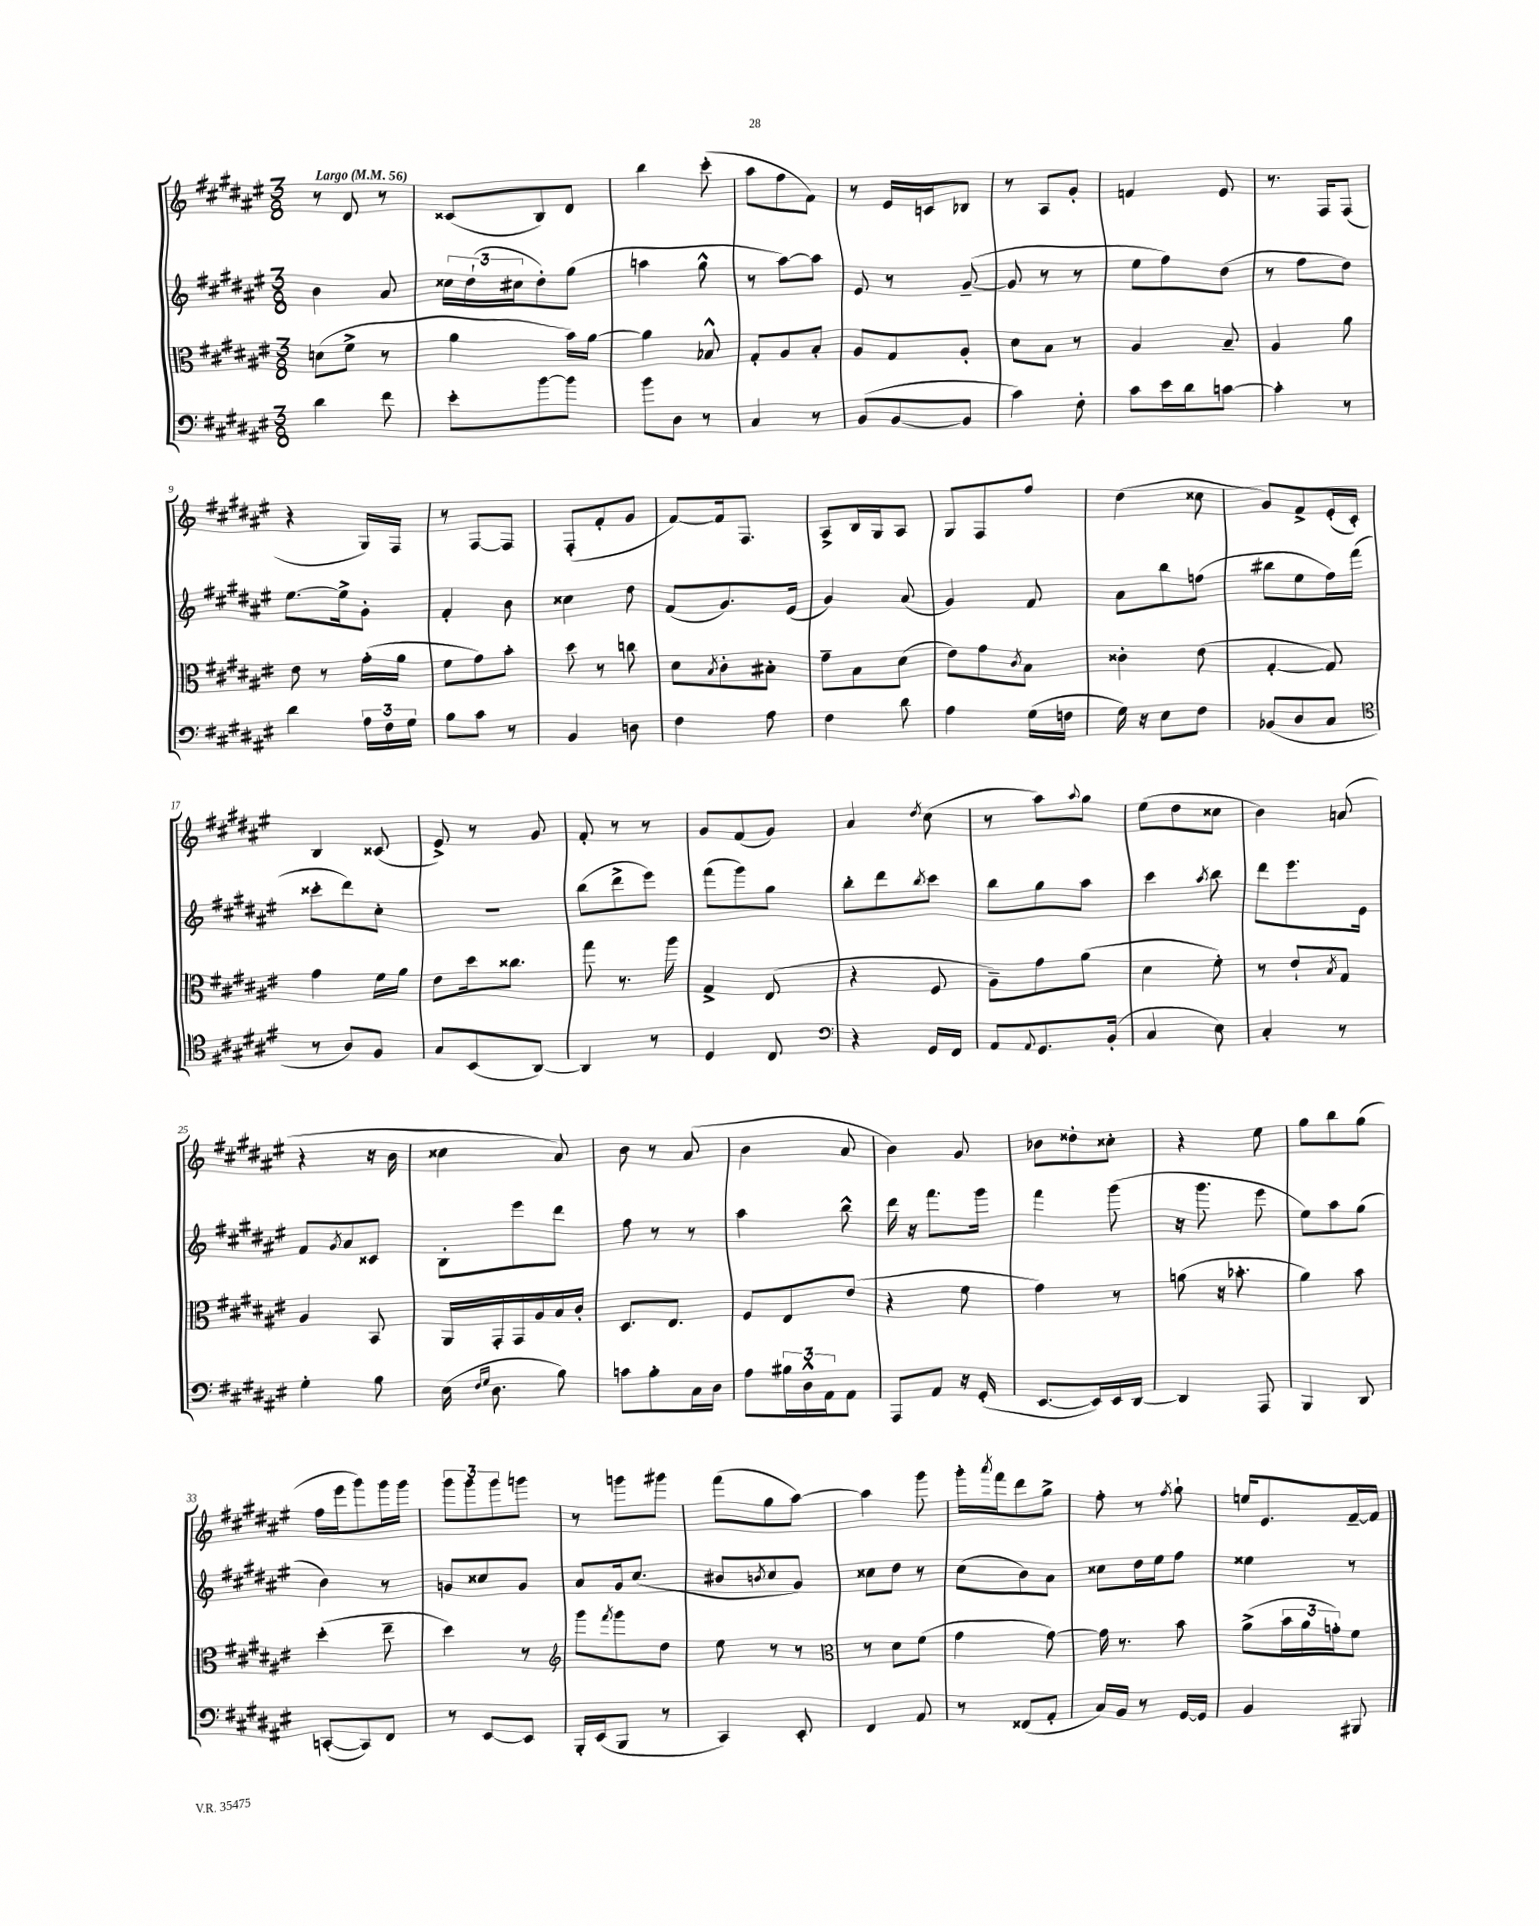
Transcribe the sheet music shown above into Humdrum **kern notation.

**kern	**kern	**kern	**kern
*part4	*part3	*part2	*part1
*staff4	*staff3	*staff2	*staff1
*clefF4	*clefC3	*clefG2	*clefG2
*k[f#c#g#d#a#e#]	*k[f#c#g#d#a#e#]	*k[f#c#g#d#a#e#]	*k[f#c#g#d#a#e#]
*M3/8	*M3/8	*M3/8	*M3/8
*MM56	*MM56	*MM56	*MM56
=1	=1	=1	=1
!	!	!	!LO:TX:a:B:t=Largo
4d#\	(8dn\L	4b\	8r
.	8f#^\J	.	8d#/
8f#\	8r	8a#/	8r
=2	=2	=2	=2
8e#'\L	4a#\	24cc##X\LL	(8c##X/L
.	.	(24dd#`\	.
.	.	24cc#X\J	.
[8b\	.	8dd#'\)	8B/)
8b\J]	16b\LL)	(8gg#\J	8d#/J
.	[16a#\JJ	.	.
=3	=3	=3	=3
8b\L	4a#\]	4aan\	4bb\
8D#\J	.	.	.
8r	8B-X^^/	8gg#^^\	(8ccc#'\
=4	=4	=4	=4
4C#/	8G#'/L	8r	8aa#\L
.	8A#/	[8aa#\L)	8ff#\
8r	8B'/J	8aa#\J]	8f#\J)
=5	=5	=5	=5
(8BB/L	8A#/L	8e#/	8r
[8BB/	8G#/	8r	16e#/LL
.	.	.	16cn/J
8BB/J]	8A#'/J	([8g#~/	8B-X/J
=6	=6	=6	=6
4c#\)	8d#\L	8g#/]	8r
.	8B\J	8r	8A#/L
8F#'\	8r	8r	8g#'/J
=7	=7	=7	=7
8c#\L	4A#/	8ee#\L	4fn/
16e#\L	.	8ff#\)	.
16d#\J	.	.	.
[8cn\J	8B~/	(8dd#\J	8e#/
=8	=8	=8	=8
4c'\]	4A#/	8r	8.r
.	.	8ff#\L	.
.	.	.	16F#/KL
8r	8a#\	8dd#\J)	(8F#/J
!!LO:LB:g=z
=9	=9	=9	=9
4d#\	8e#\	[8.ee#\L	4r
.	8r	.	.
.	.	16ee#^\k]	.
24A#\LL	(16g#'\LL	8g#'\J	16G#/LL)
24F#\	.	.	.
.	16a#\JJ	.	16F#/JJ
24G#\JJ	.	.	.
=10	=10	=10	=10
8B\L	8f#\L	4f#'/	8r
8c#\J	8g#\)	.	[8F#/L
8r	8b'\J	8b\	8F#/J]
=11	=11	=11	=11
4BB/	8dd#\	4cc##X\	(8F#'/L
.	8r	.	8f#'/
8Dn\	8ccn\	8dd#\	8g#/J
=12	=12	=12	=12
4F#\	8d#\L	(8f#/L	[8f#/L)
.	8qB/	.	.
.	8c#'\	8.g#/)	16f#/k]
.	.	.	8.F#/J
8A#\	8B#X'\J	.	.
.	.	(16e#/Jk	.
=13	=13	=13	=13
4F#\	8g#~\L	4g#/)	8A#^/L
.	8B\	.	16B/L
.	.	.	16G#/J
8d#\	(8d#\J	(8a#/	8A#/J
=14	=14	=14	=14
4A#\	8e#\L)	4g#/)	8G#/L
.	8g#\	.	8F#/
.	8qc#/	.	.
(16G#\LL	8B\J	8f#/	8ff#/J
16Fn\JJ	.	.	.
=15	=15	=15	=15
16G#\)	4c##X'\	8a#\L	(4dd#\
16r	.	.	.
8E#\L	.	8bb\	.
8F#\J	(8e#\	(8ffn\J	8cc##X\
=16	=16	=16	=16
(8BB-X/L	[4G#'/	8bb#X\L	8g#/L)
8D#/	.	8ee#\	8f#^/
8C#/J	8G#/])	16ff#\L)	(16e#'/L
.	.	(16fff#\JJ	16c#'/JJ)
!!LO:LB:g=z
=17	=17	=17	=17
*clefC4	*	*	*
8r	4g#\	8ccc##X'\L	4B/
8A#/L)	.	8ddd#\)	.
8F#/J	16f#\LL	8cc#'\J	(8c##X/
.	16a#\JJ	.	.
=18	=18	=18	=18
8G#/L	8e#\L	4.r	8e#^/)
(8BB/	16dd#\k	.	8r
.	8.cc##X\J	.	.
[8AA#/J)	.	.	8g#/
=19	=19	=19	=19
4AA#/]	8gg#\	(8bb\L	8f#'/
.	8.r	8ddd#^\	8r
8r	.	8eee#\J)	8r
.	16aa#\	.	.
=20	=20	=20	=20
4D#/	4G#^/	(8fff#\L	8g#/L
.	.	8ggg#\)	(8f#/
8C#/	(8E#/	8gg#\J	8g#/J)
=21	=21	=21	=21
*clefF4	*	*	*
4r	4r	8bb'\L	4a#/
.	.	8ddd#\	.
.	.	8qbb/	8qdd#/
16GG#/LL	8F#/	8ccc#\J	(8cc#\
16FF#/JJ	.	.	.
=22	=22	=22	=22
8AA#/L	8A#~\L)	8bb\L	8r
8qqAA#/	.	.	.
8.GG#/	8g#\	8gg#\	8aa#\L)
.	.	.	8qqaa#/
.	(8a#\J	8aa#\J	8gg#\J
(16BB'/Jk	.	.	.
=23	=23	=23	=23
4C#/	4d#\	4ccc#\	(8ee#\L
.	.	.	8dd#\
.	.	8qaa#/	.
8E#\)	8f#'\)	8bb\	8cc##X\J
=24	=24	=24	=24
4C#'/	8r	8ddd#\L	4b\)
.	8e#`/L	8.eee#\	.
.	8qB/	.	.
8r	8G#/J	.	(8an/
.	.	16e#\Jk	.
!!LO:LB:g=z
=25	=25	=25	=25
4G#'\	4A#/	8f#/L	4r
.	.	8qg#/	.
.	.	8a#/	.
8B\	8BB/	8c##X/J	16r
.	.	.	16b\
=26	=26	=26	=26
(16E#\	16AA#/LL	8B'\L	4cc##X\
16qqF#/LL	.	.	.
16qqG#/JJ	.	.	.
8.D#\	16GG#'/	.	.
.	16GG#/	8eee#\	.
.	16A#/	.	.
8B\)	16B/	8ddd#\J	8a#/)
.	16c#'/JJ	.	.
=27	=27	=27	=27
8cn\L	8.D#/L	8ff#\	8b\
8B'\	.	8r	8r
.	8.E#/J	.	.
16C#\L	.	8r	(8a#/
16D#\JJ	.	.	.
=28	=28	=28	=28
8A#\L	8F#/L	4aa#\	4b\
24B#X\L	8E#/	.	.
24D#^^\	.	.	.
24AA#\J	.	.	.
8AA#\J	(8e#/J	8bb^^\	8a#/
=29	=29	=29	=29
8AAA#/L	4r	16ddd#\	4b\)
.	.	16r	.
8AA#/J	.	8.fff#\L	.
16r	8f#\	.	8g#/
(16GG#'/	.	16ggg#\Jk	.
=30	=30	=30	=30
[8.EE#/L	4g#\)	4fff#\	8b-X\L
.	.	.	8dd##X'\
16EE#/L])	.	.	.
16EE#/	8r	(8ggg#\	8cc##X'\J
[16DD#/JJ	.	.	.
=31	=31	=31	=31
4DD#/]	(8an\	16r	4r
.	.	8.ggg#\	.
.	16r	.	.
.	8.b-X'\	.	.
8AAA#/	.	8eee#\	8ee#\
=32	=32	=32	=32
4BBB/	4a#\)	8ee#\L)	8gg#\L
.	.	8aa#\	8bb\
8DD#/	8b\	(8gg#\J	(8gg#\J
!!LO:LB:g=z
=33	=33	=33	=33
([8CCn'/L	(4dd#'\	4b\)	16ff#\LL
.	.	.	16eee#\J
8CC/])	.	.	8ggg#\)
8FF#/J	8ee#~\	8r	16ggg#\L
.	.	.	16ggg#\JJ
=34	=34	=34	=34
8r	4dd#\)	8gn/L	12ggg#\L
.	.	.	12ggg#\
[8EE#/L	.	8cc##X/	.
.	.	.	12ggg#\
8EE#/J]	8r	8g/J	8gggn\J
=35	=35	=35	=35
*	*clefG2	*	*
16BBB'/LL	8ggg#\L	8a#/L	8r
(16EE#/J	.	.	.
.	8qfff#/	.	.
8BBB/J	8ggg#\	16g#/k	8gggn\L
.	.	(8.cc#/J	.
8r	8dd#\J	.	8ggg#X\J
=36	=36	=36	=36
4CC#/)	8ee#\	8b#X/L	(8fff#\L
.	.	8qbn/	.
.	8r	8cc#/	8gg#\
8EE#'/	8r	8g#/J)	[8aa#\J)
=37	=37	=37	=37
*	*clefC3	*	*
4FF#/	8r	8cc##X\L	4aa#\]
.	8d#\L	8dd#\J	.
8AA#/	(8f#\J	8r	8ggg#\
=38	=38	=38	=38
8r	4g#\	(8cc#\L	16ggg#'\LL
.	.	.	8qaaa#/
.	.	.	16fff#\J
(8FF##X/L	.	8b\)	8ddd#\
8AA#'/J	[8g#\)	8a#\J	8gg#^\J
=39	=39	=39	=39
16C#/LL)	16g#\]	8cc##X\L	8ff#'\
16BB/JJ	8.r	.	.
8r	.	16dd#\L	8r
.	.	16ee#\J	.
.	.	.	8qff#/
[16GG#/LL	8b\	8ff#\J	8gg#`\
16GG#/JJ]	.	.	.
=40	=40	=40	=40
4BB/	(8a#^\L	4ee##X\	16een/KL
.	.	.	8.e#/
.	24b\L	.	.
.	24a#\	.	.
.	24gn'\J)	.	.
8BBB#X/	8f#\J	8r	[16f#~/L
.	.	.	16f#/JJ]
==	==	==	==
*-	*-	*-	*-
